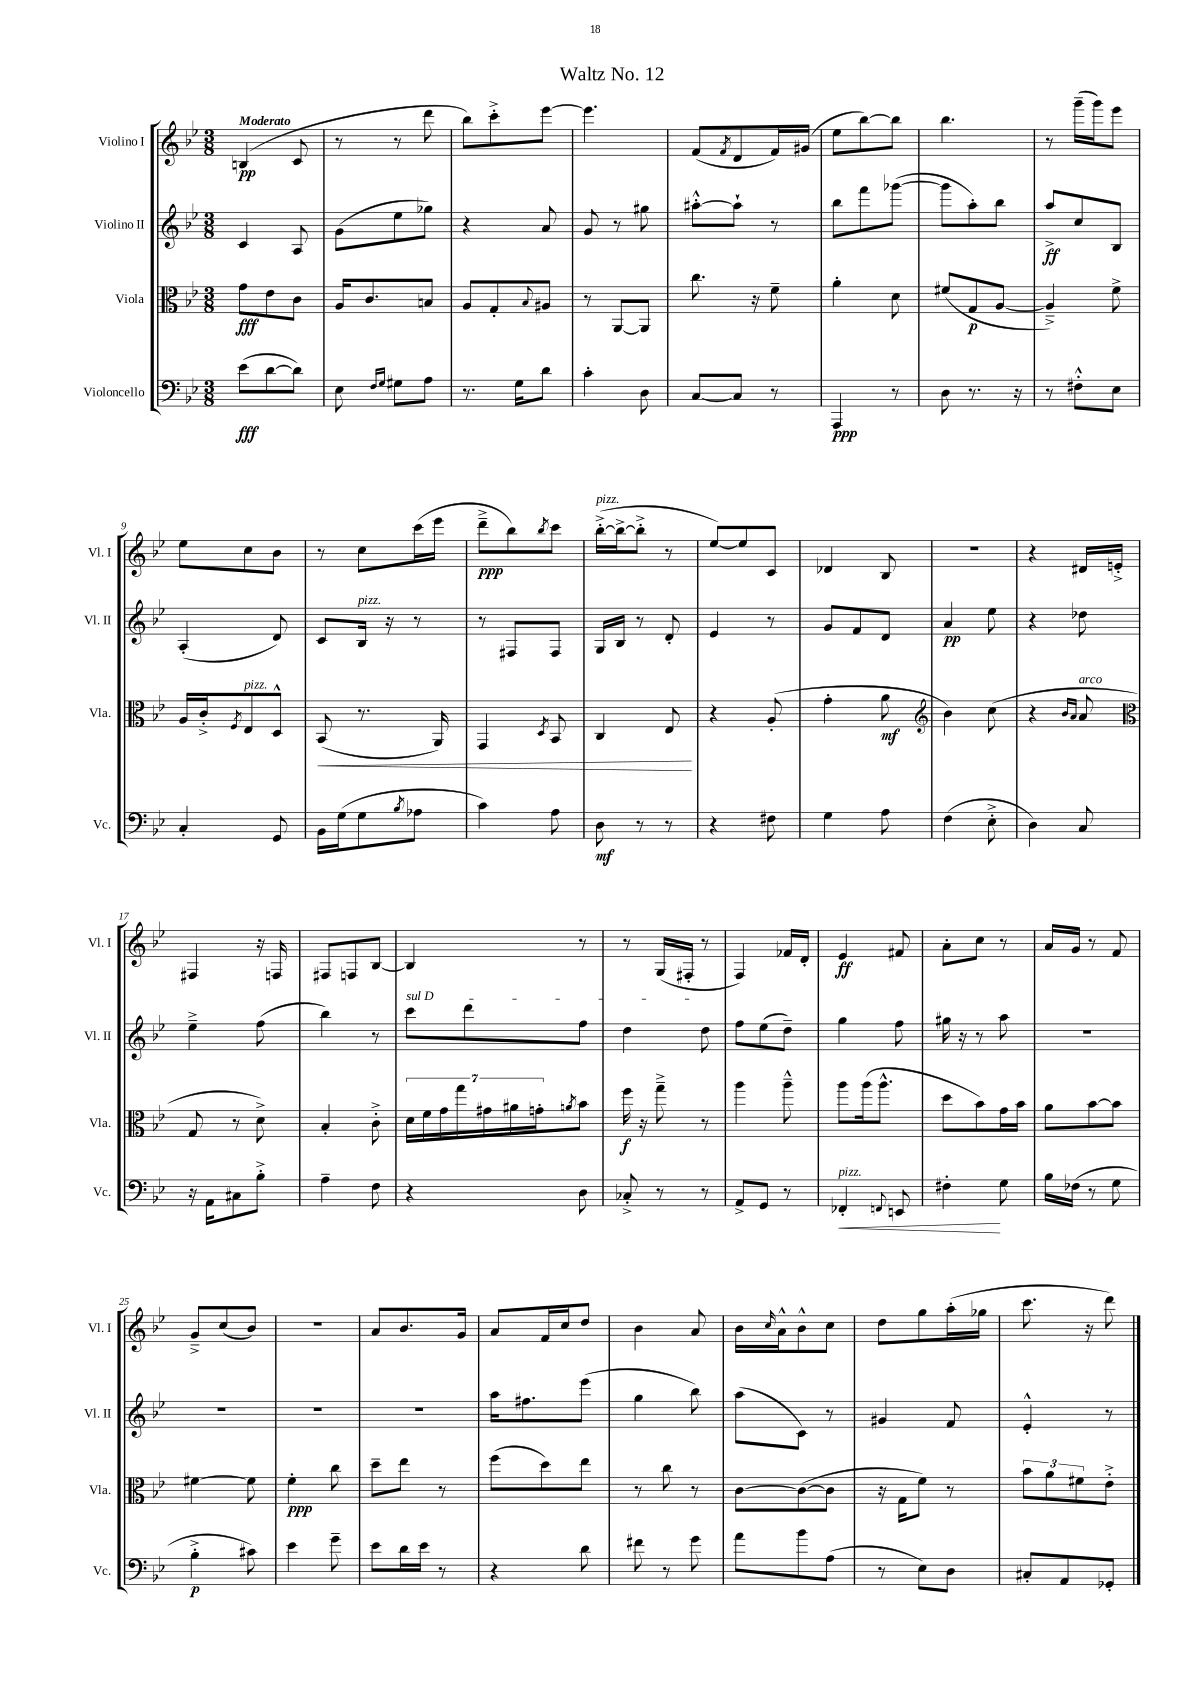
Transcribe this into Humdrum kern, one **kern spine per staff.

**kern	**dynam	**kern	**dynam	**kern	**dynam	**kern	**dynam
*part4	*part4	*part3	*part3	*part2	*part2	*part1	*part1
*staff4	*staff4	*staff3	*staff3	*staff2	*staff2	*staff1	*staff1
*I"Violoncello	*	*I"Viola	*	*I"Violino II	*	*I"Violino I	*
*I'Vc.	*	*I'Vla.	*	*I'Vl. II	*	*I'Vl. I	*
*clefF4	*	*clefC3	*	*clefG2	*	*clefG2	*
*k[b-e-]	*	*k[b-e-]	*	*k[b-e-]	*	*k[b-e-]	*
*M3/8	*	*M3/8	*	*M3/8	*	*M3/8	*
=1	=1	=1	=1	=1	=1	=1	=1
!	!	!	!	!	!	!LO:TX:a:B:t=Moderato	!
(8e-\L	fff	8g\L	fff	4c/	.	(4Bn/	pp
[8d\	.	8e-\	.	.	.	.	.
8d\J])	.	8c\J	.	8A/	.	8c/	.
=2	=2	=2	=2	=2	=2	=2	=2
8E-\	.	16A/KL	.	(8g\L	.	8r	.
.	.	8.c/	.	.	.	.	.
16qqF/LL	.	.	.	.	.	.	.
16qqG/JJ	.	.	.	.	.	.	.
8G#X\L	.	.	.	8ee-\	.	8r	.
8A\J	.	8Bn/J	.	8gg-X\J)	.	8ddd\	.
=3	=3	=3	=3	=3	=3	=3	=3
8.r	.	8A/L	.	4r	.	8bb-\L)	.
.	.	8G'/	.	.	.	8ccc'^\	.
16G\KL	.	.	.	.	.	.	.
.	.	8qqB-/	.	.	.	.	.
8d\J	.	8A#X/J	.	8a/	.	[8eee-\J	.
=4	=4	=4	=4	=4	=4	=4	=4
4c'\	.	8r	.	8g/	.	4.eee-\]	.
.	.	[8AA/L	.	8r	.	.	.
8D\	.	8AA/J]	.	8gg#X\	.	.	.
=5	=5	=5	=5	=5	=5	=5	=5
[8C/L	.	8.cc\	.	[8aa#X'^^\L	.	(8f/L	.
.	.	.	.	.	.	8qf/	.
8C/J]	.	.	.	8aa#`\J]	.	8d/	.
.	.	16r	.	.	.	.	.
8r	.	8f~\	.	8r	.	16f/L)	.
.	.	.	.	.	.	(16g#X/JJ	.
=6	=6	=6	=6	=6	=6	=6	=6
4AAA/	ppp	4a'\	.	8bb-\L	.	8ee-\L	.
.	.	.	.	8fff\	.	[8bb-\)	.
8r	.	8d\	.	([8ggg-X\J	.	8bb-\J]	.
=7	=7	=7	=7	=7	=7	=7	=7
8D\	.	(8f#X/L	.	8ggg-\L]	.	4.bb-\	.
8.r	.	8G/	p	8aa'\)	.	.	.
.	.	[8A/J	.	8bb-\J	.	.	.
16r	.	.	.	.	.	.	.
=8	=8	=8	=8	=8	=8	=8	=8
8r	.	4A~^/])	.	8aa^/L	ff	8r	.
8F#X'^^\L	.	.	.	8cc/	.	(16ggg~\LL	.
.	.	.	.	.	.	16ggg\J)	.
8E-\J	.	8f^\	.	8B-/J	.	8eee-\J	.
!!LO:LB:g=z
=9	=9	=9	=9	=9	=9	=9	=9
4C'/	.	16A/LL	.	(4A'/	.	8ee-\L	.
.	.	16c'^/J	.	.	.	.	.
.	.	8qF/	.	.	.	.	.
!	!	!LO:TX:a:i:t=pizz.	!	!	!	!	!
.	.	8E-/	.	.	.	8cc\	.
8GG/	.	8D^^/J	.	8d/)	.	8b-\J	.
=10	=10	=10	=10	=10	=10	=10	=10
!	!	!	!LO:HP:b	!	!	!	!
16BB-\LL	.	(8BB-/	<	8c/L	.	8r	.
(16G\J	.	.	.	.	.	.	.
!	!	!	!	!LO:TX:a:i:t=pizz.	!	!	!
8G\	.	8.r	.	16B-/Jk	.	8cc\L	.
.	.	.	.	16r	.	.	.
8qB-/	.	.	.	.	.	.	.
8A-X\J	.	.	.	8r	.	(16ccc\L	.
.	.	16AA/)	.	.	.	16eee-\JJ	.
=11	=11	=11	=11	=11	=11	=11	=11
4c\)	.	4GG/	.	8r	.	8ddd~^\L	ppp
.	.	.	.	8F#X/L	.	8bb-\)	.
.	.	8qD/	.	.	.	8qbb-/	.
8A\	.	8BB-/	.	8F#/J	.	8ccc\J	.
=12	=12	=12	=12	=12	=12	=12	=12
!	!	!	!	!	!	!LO:TX:a:i:t=pizz.	!
8D\	mf	4C/	.	16G/LL	.	([16bb-'^\LL	.
.	.	.	.	16B-/JJ	.	16bb-^\J_	.
8r	.	.	.	8r	.	8bb-'^\J]	.
8r	.	8E-/	.	8d'/	.	8r	.
.	.	.	[	.	.	.	.
=13	=13	=13	=13	=13	=13	=13	=13
4r	.	4r	.	4e-/	.	[8ee-/L)	.
.	.	.	.	.	.	8ee-/]	.
8F#X\	.	(8A'/	.	8r	.	8c/J	.
=14	=14	=14	=14	=14	=14	=14	=14
4G\	.	4g'\	.	8g/L	.	4d-X/	.
.	.	.	.	8f/	.	.	.
8A\	.	8a\	mf	8d/J	.	8B-/	.
=15	=15	=15	=15	=15	=15	=15	=15
*	*	*clefG2	*	*	*	*	*
(4F\	.	4b-\)	.	4a/	pp	4.r	.
8E-'^\	.	(8cc\	.	8ee-\	.	.	.
=16	=16	=16	=16	=16	=16	=16	=16
4D\)	.	4r	.	4r	.	4r	.
.	.	16qqb-/LL	.	.	.	.	.
.	.	16qqa/JJ	.	.	.	.	.
!	!	!LO:TX:a:i:t=arco	!	!	!	!	!
8C/	.	8a/	.	8dd-X\	.	16d#X/LL	.
.	.	.	.	.	.	16en'^/JJ	.
!!LO:LB:g=z
=17	=17	=17	=17	=17	=17	=17	=17
*	*	*clefC3	*	*	*	*	*
16r	.	8G/	.	4ee-~^\	.	4F#X/	.
16AA\KL	.	.	.	.	.	.	.
8C#X\	.	8r	.	.	.	.	.
8B-'^\J	.	8d^\)	.	(8ff\	.	16r	.
.	.	.	.	.	.	16Fn/	.
=18	=18	=18	=18	=18	=18	=18	=18
4A~\	.	4B-'/	.	4bb-\)	.	8F#X/L	.
.	.	.	.	.	.	8Fn/	.
8F\	.	8c'^\	.	8r	.	[8B-/J	.
=19	=19	=19	=19	=19	=19	=19	=19
!	!	!	!	!LO:TX:a:i:t=sul D	!	!	!
4r	.	28d\LL	.	8ccc\L	.	4B-/]	.
.	.	28f\	.	.	.	.	.
.	.	28g\	.	.	.	.	.
.	.	28gg\	.	.	.	.	.
.	.	.	.	8ddd\	.	.	.
.	.	28g#X\	.	.	.	.	.
.	.	28a#X\	.	.	.	.	.
.	.	28gn'\J	.	.	.	.	.
.	.	8qan/	.	.	.	.	.
8D\	.	8b-\J	.	8ff\J	.	8r	.
=20	=20	=20	=20	=20	=20	=20	=20
8C-X'^/	.	16ff\	f	4dd\	.	8r	.
.	.	16r	.	.	.	.	.
8r	.	8gg~^\	.	.	.	(16G/LL	.
.	.	.	.	.	.	16F#X'/JJ	.
8r	.	8r	.	8dd\	.	8r	.
=21	=21	=21	=21	=21	=21	=21	=21
8AA^/L	.	4aa\	.	8ff\L	.	4F/)	.
8GG/J	.	.	.	(8ee-\	.	.	.
8r	.	8aa~^^\	.	8dd~\J)	.	16f-X/LL	.
.	.	.	.	.	.	16d'/JJ	.
=22	=22	=22	=22	=22	=22	=22	=22
!LO:TX:a:i:t=pizz.	!	!	!	!	!	!	!
!	!LO:HP:b	!	!	!	!	!	!
4FF-X'/	<	8aa\L	.	4gg\	.	4e-/	ff
.	.	(16aa\k	.	.	.	.	.
.	.	8.aa^^\J	.	.	.	.	.
8qqFFn/	.	.	.	.	.	.	.
8EEn/	.	.	.	8ff\	.	8f#X/	.
=23	=23	=23	=23	=23	=23	=23	=23
4F#X'\	.	8dd\L	.	16gg#X\	.	8a'\L	.
.	.	.	.	16r	.	.	.
.	.	8b-\)	.	8r	.	8cc\J	.
8G\	[	16g\L	.	8aa\	.	8r	.
.	.	16b-\JJ	.	.	.	.	.
=24	=24	=24	=24	=24	=24	=24	=24
16B-\LL	.	8a\L	.	4.r	.	16a/LL	.
(16F-X\JJ	.	.	.	.	.	16g/JJ	.
8r	.	[8b-\	.	.	.	8r	.
8G\	.	8b-\J]	.	.	.	8f/	.
!!LO:LB:g=z
=25	=25	=25	=25	=25	=25	=25	=25
4B-'^\	p	[4f#X\	.	4.r	.	8g~^/L	.
.	.	.	.	.	.	(8cc/	.
8c#X\)	.	8f#\]	.	.	.	8b-/J)	.
=26	=26	=26	=26	=26	=26	=26	=26
4e-\	.	4f'\	ppp	4.r	.	4.r	.
8g~\	.	8cc\	.	.	.	.	.
=27	=27	=27	=27	=27	=27	=27	=27
8e-\L	.	8dd~\L	.	4.r	.	8a/L	.
16d\L	.	8ee-\J	.	.	.	8.b-/	.
16e-\JJ	.	.	.	.	.	.	.
8r	.	8r	.	.	.	.	.
.	.	.	.	.	.	16g/Jk	.
=28	=28	=28	=28	=28	=28	=28	=28
4r	.	(8ff\L	.	16aa\KL	.	8a/L	.
.	.	.	.	8.ff#X\	.	.	.
.	.	8dd\)	.	.	.	16f/L	.
.	.	.	.	.	.	16cc/J	.
8d\	.	8ee-\J	.	(8eee-\J	.	8dd/J	.
=29	=29	=29	=29	=29	=29	=29	=29
8f#X\	.	8r	.	4gg\	.	4b-\	.
8r	.	8cc\	.	.	.	.	.
8g\	.	8r	.	8bb-\)	.	8a/	.
=30	=30	=30	=30	=30	=30	=30	=30
8a\L	.	[8c\L	.	(8aa\L	.	16b-\LL	.
.	.	.	.	.	.	16qqcc/	.
.	.	.	.	.	.	16a^^\J	.
8b-\	.	(8c\_	.	8c\J)	.	8b-^^\	.
(8A\J	.	8c\J]	.	8r	.	8cc\J	.
=31	=31	=31	=31	=31	=31	=31	=31
8r	.	16r	.	4g#X/	.	8dd\L	.
.	.	16G\KL	.	.	.	.	.
8E-\L)	.	8f\J)	.	.	.	8gg\	.
8D\J	.	8r	.	8f/	.	(16aa'\L	.
.	.	.	.	.	.	16gg-X\JJ	.
=32	=32	=32	=32	=32	=32	=32	=32
8C#X'/L	.	12b-\L	.	4e-'^^/	.	8.ccc\	.
.	.	12a\	.	.	.	.	.
8AA/	.	.	.	.	.	.	.
.	.	12f#X\	.	.	.	.	.
.	.	.	.	.	.	16r	.
8GG-X'/J	.	8e-'^\J	.	8r	.	8ddd\)	.
==	==	==	==	==	==	==	==
*-	*-	*-	*-	*-	*-	*-	*-
